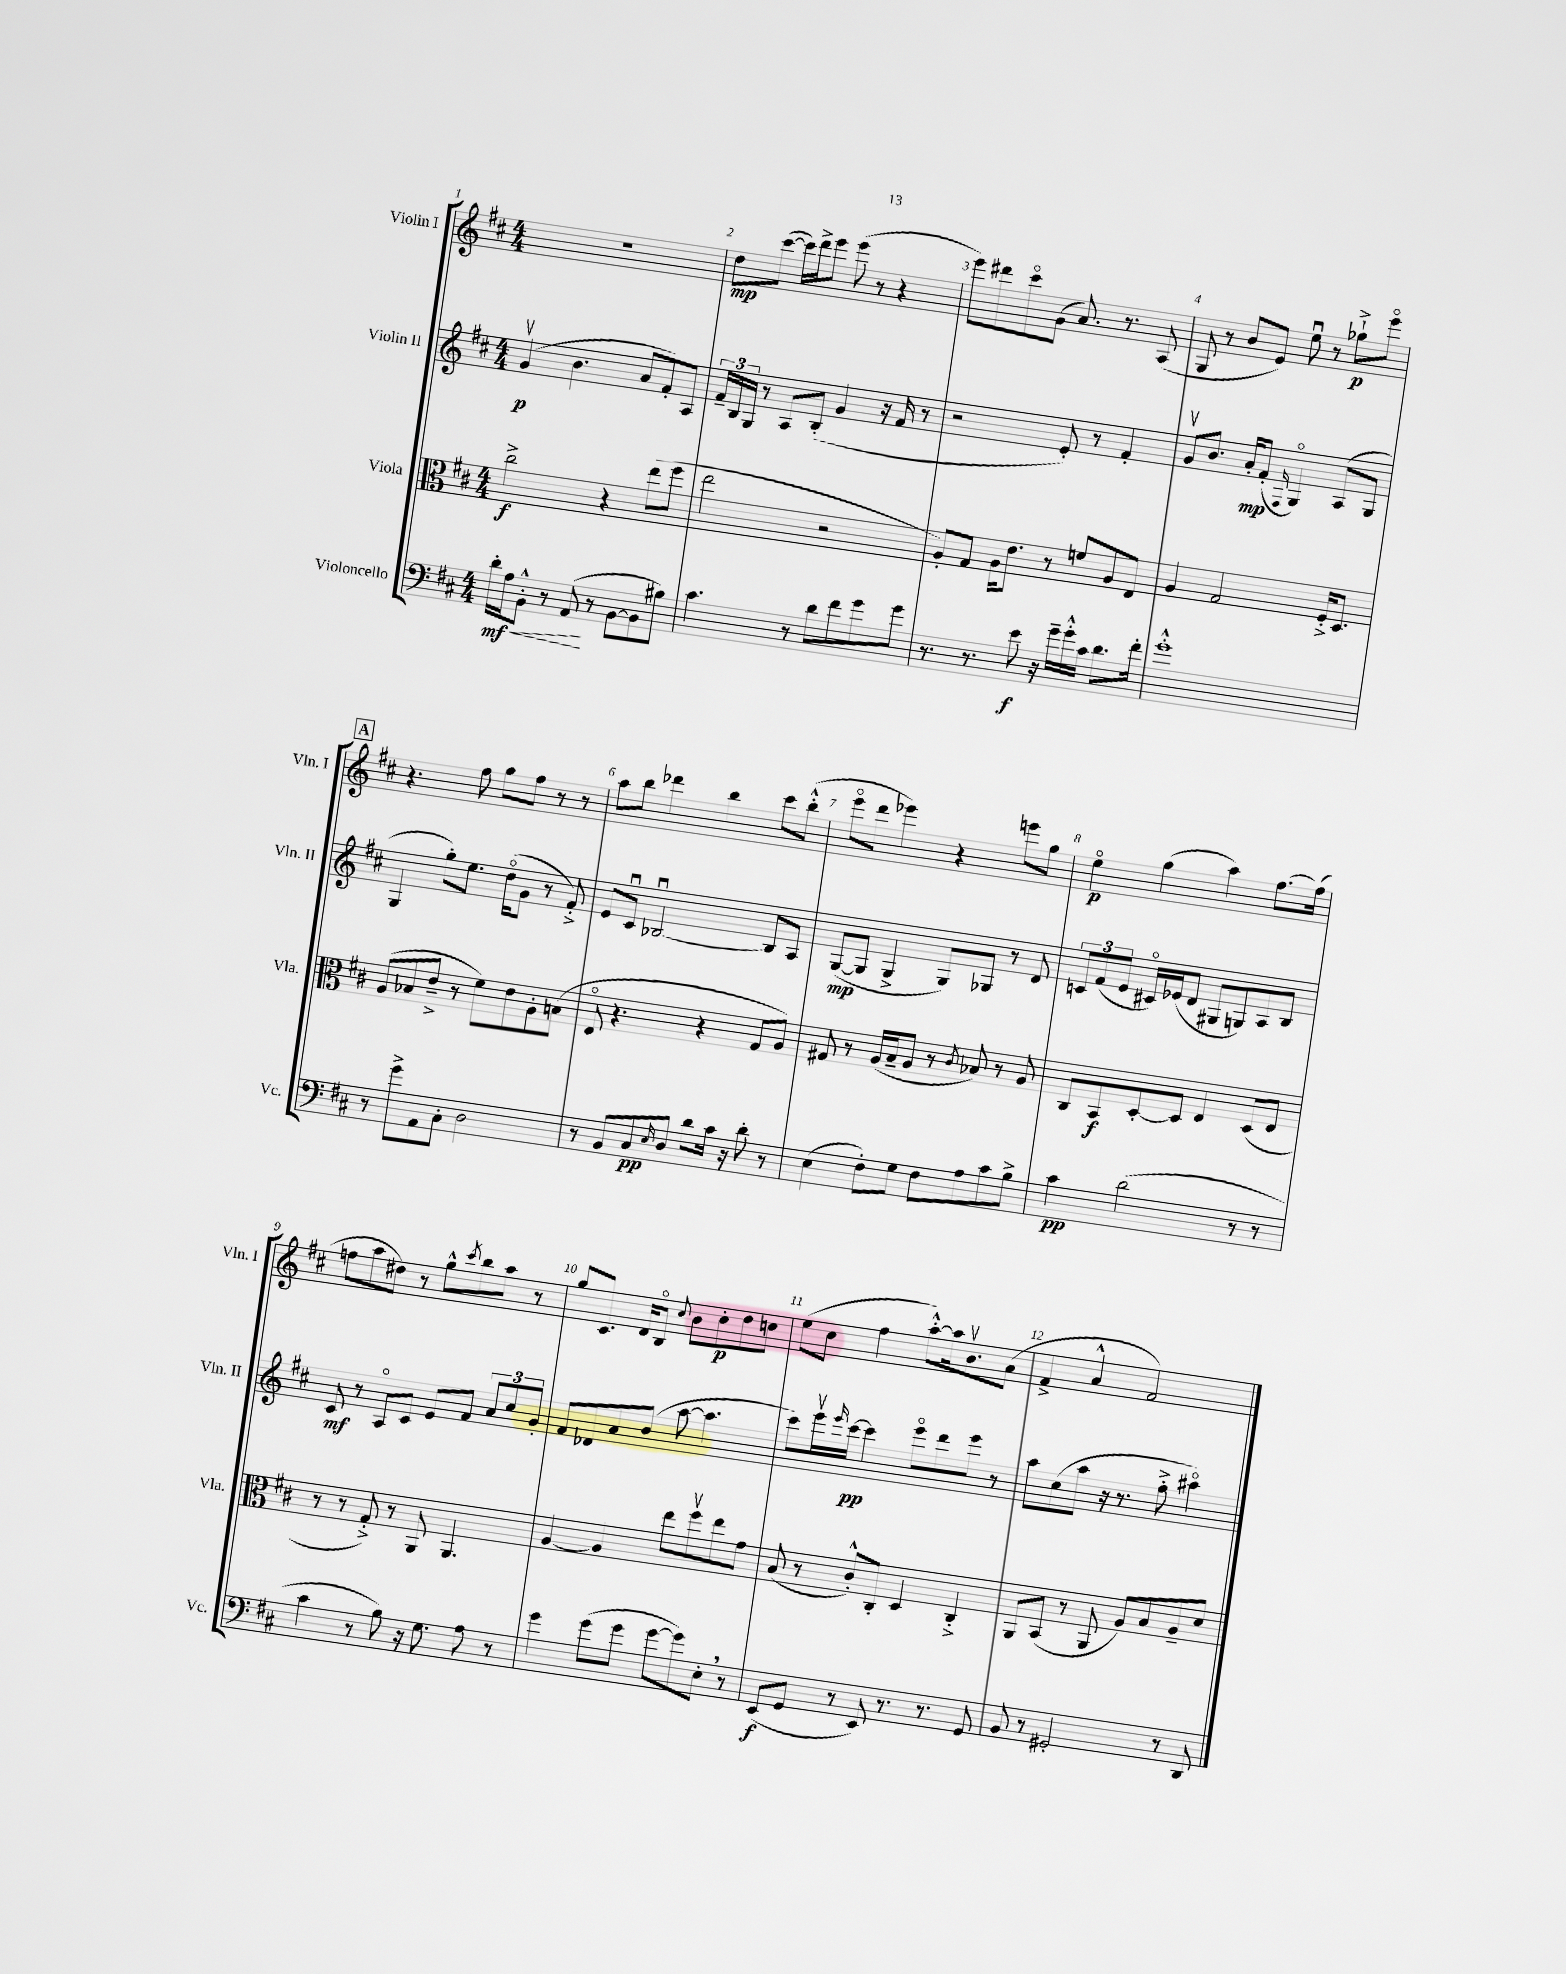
<<
\new StaffGroup <<
\new Staff = "s0" \with { instrumentName = "Violin I" shortInstrumentName = "Vln. I" } {
    \clef treble \key d \major \numericTimeSignature \time 4/4
    R1 |
    d''8\mp cis'''8~( cis'''16) d'''16-> e'''8 e'''8( r8 r4 |
    e'''8) dis'''8 cis'''8\flageolet g'8( a'8.) r8. a8( |
    g8 r8 b'8 e'8) e''8\downbow r8 ges''8-!->\p e'''8\flageolet |
    \mark \markup { \box "A" } r4. fis''8 g''8 fis''8 r8 r8 |
    a''8 b''8 des'''4 b''4 cis'''8 b''8-.-^( |
    e'''8\flageolet d'''8 ees'''4) r4 e'''8 g''8 |
    e''4\flageolet\p g''4( a''4) fis''8.~ fis''16( |
    f''8 a''8 dis''8) r8 g''8-^ \acciaccatura { cis'''8 } b''8 a''8 r8 |
    g''8 cis'8. d'16 b8\flageolet \appoggiatura { cis''8 } b'8 cis''8-.\p d''8 c''8 |
    e''8( cis''8 fis''4 a''8~-.-^) a''16 b'8.\upbow a'8( |
    fis'4-> a'4-^ fis'2) \bar "|." |
}
\new Staff = "s1" \with { instrumentName = "Violin II" shortInstrumentName = "Vln. II" } {
    \clef treble \key d \major \numericTimeSignature \time 4/4
    g'4\upbow\p( b'4. a'8 fis'8-.) a8 |
    \tuplet 3/2 { fis'16-- b16 g16 } r8 a8 b8-.( g'4 r16 fis'16 r8 |
    r2 e'8-.) r8 fis'4-. |
    g'8\upbow b'8. a'16-.\mp fis'8-.( \grace { fis16 } g4\flageolet) a8( g8 |
    \mark \markup { \box "A" } g4 g''8-.) e''8. d''16\flageolet( g'8 r8 fis'8-.->) |
    e'8 cis'8\downbow bes2~\downbow bes8 a8 |
    g8~\mp( g8 g4-> g8) ges8 r8 d'8 |
    \tuplet 3/2 { c'8 fis'8( e'8 } cis'16\flageolet) ees'16( d'8 gis8 g8) a8 b8 |
    cis'8\mf r8 a8\flageolet cis'8 e'8 fis'8 \tuplet 3/2 { a'8 cis''8 g'8-. } |
    fis'8 des'8 a'8 b'8( a''8~ a''4. |
    cis'''8) e'''16\upbow \grace { e'''16 } cis'''16~\pp cis'''4 e'''8\flageolet d'''8 e'''8 r8 |
    a''8 cis''8( a''8 r16 r8. fis''8-.-> ais''4\flageolet) \bar "|." |
}
\new Staff = "s2" \with { instrumentName = "Viola" shortInstrumentName = "Vla." } {
    \clef alto \key d \major \numericTimeSignature \time 4/4
    cis''2->\f r4 e''8( fis''8 |
    e''2 r2 |
    a8-.) g8 a16 e'8. r8 f'8 a8 e8 |
    a4 g2 fis16-.-> d8. |
    \mark \markup { \box "A" } a8( bes8 e'8---> r8 fis'8) e'8 a8-. b8( |
    e8\flageolet r4. r4 g8 a8) |
    gis8 r8 a16( b16-- a8 r8 \acciaccatura { cis'8 } bes8) r8 a8 |
    cis8 b,8\f d8~-. d8 e4 d8( e8 |
    r8 r8 g8-.->) r8 a,8 a,4. |
    a4~ a4 e''8 fis''8\upbow e''8 g'8 |
    b8( r8 cis'8-.-^) cis8-. d4 cis4-.-> |
    a,8 b,8( r8 a,8 a8) b8 a8-- d'8 \bar "|." |
}
\new Staff = "s3" \with { instrumentName = "Violoncello" shortInstrumentName = "Vc." } {
    \clef bass \key d \major \numericTimeSignature \time 4/4
    d'16-.\mf\< a16 b,8-.-^ r8 a,8\!( r8 b,8~ b,8 bis8) |
    cis'4. r8 d'8 fis'8 g'8 g'8 |
    r8. r8. e'8\f r16 g'16-- g'16-.-^ cis'16 d'8. fis'16-. |
    g'1-.-^ |
    \mark \markup { \box "A" } r8 g'8-> a,8 cis8-. d2 |
    r8 b,8 cis8\pp \grace { e16 } d8 d'8 cis'16 r16 d'8-. r8 |
    e4( fis8-.) g8 fis8 a8 cis'8 b8-> |
    cis'4\pp d'2( r8 r8 |
    cis'4 r8 b8) r16 g8. a8 r8 |
    g'4 g'8( g'8 g'8~ g'8) e8-. \breathe r8 |
    e,8\f( g,8 r8 e,8) r8. r8. g,8 |
    b,8 r8 gis,2-. r8 d,8 \bar "|." |
}
>>
>>
\layout { \context { \Score \override BarNumber.break-visibility = ##(#f #t #t) barNumberVisibility = #all-bar-numbers-visible } }
